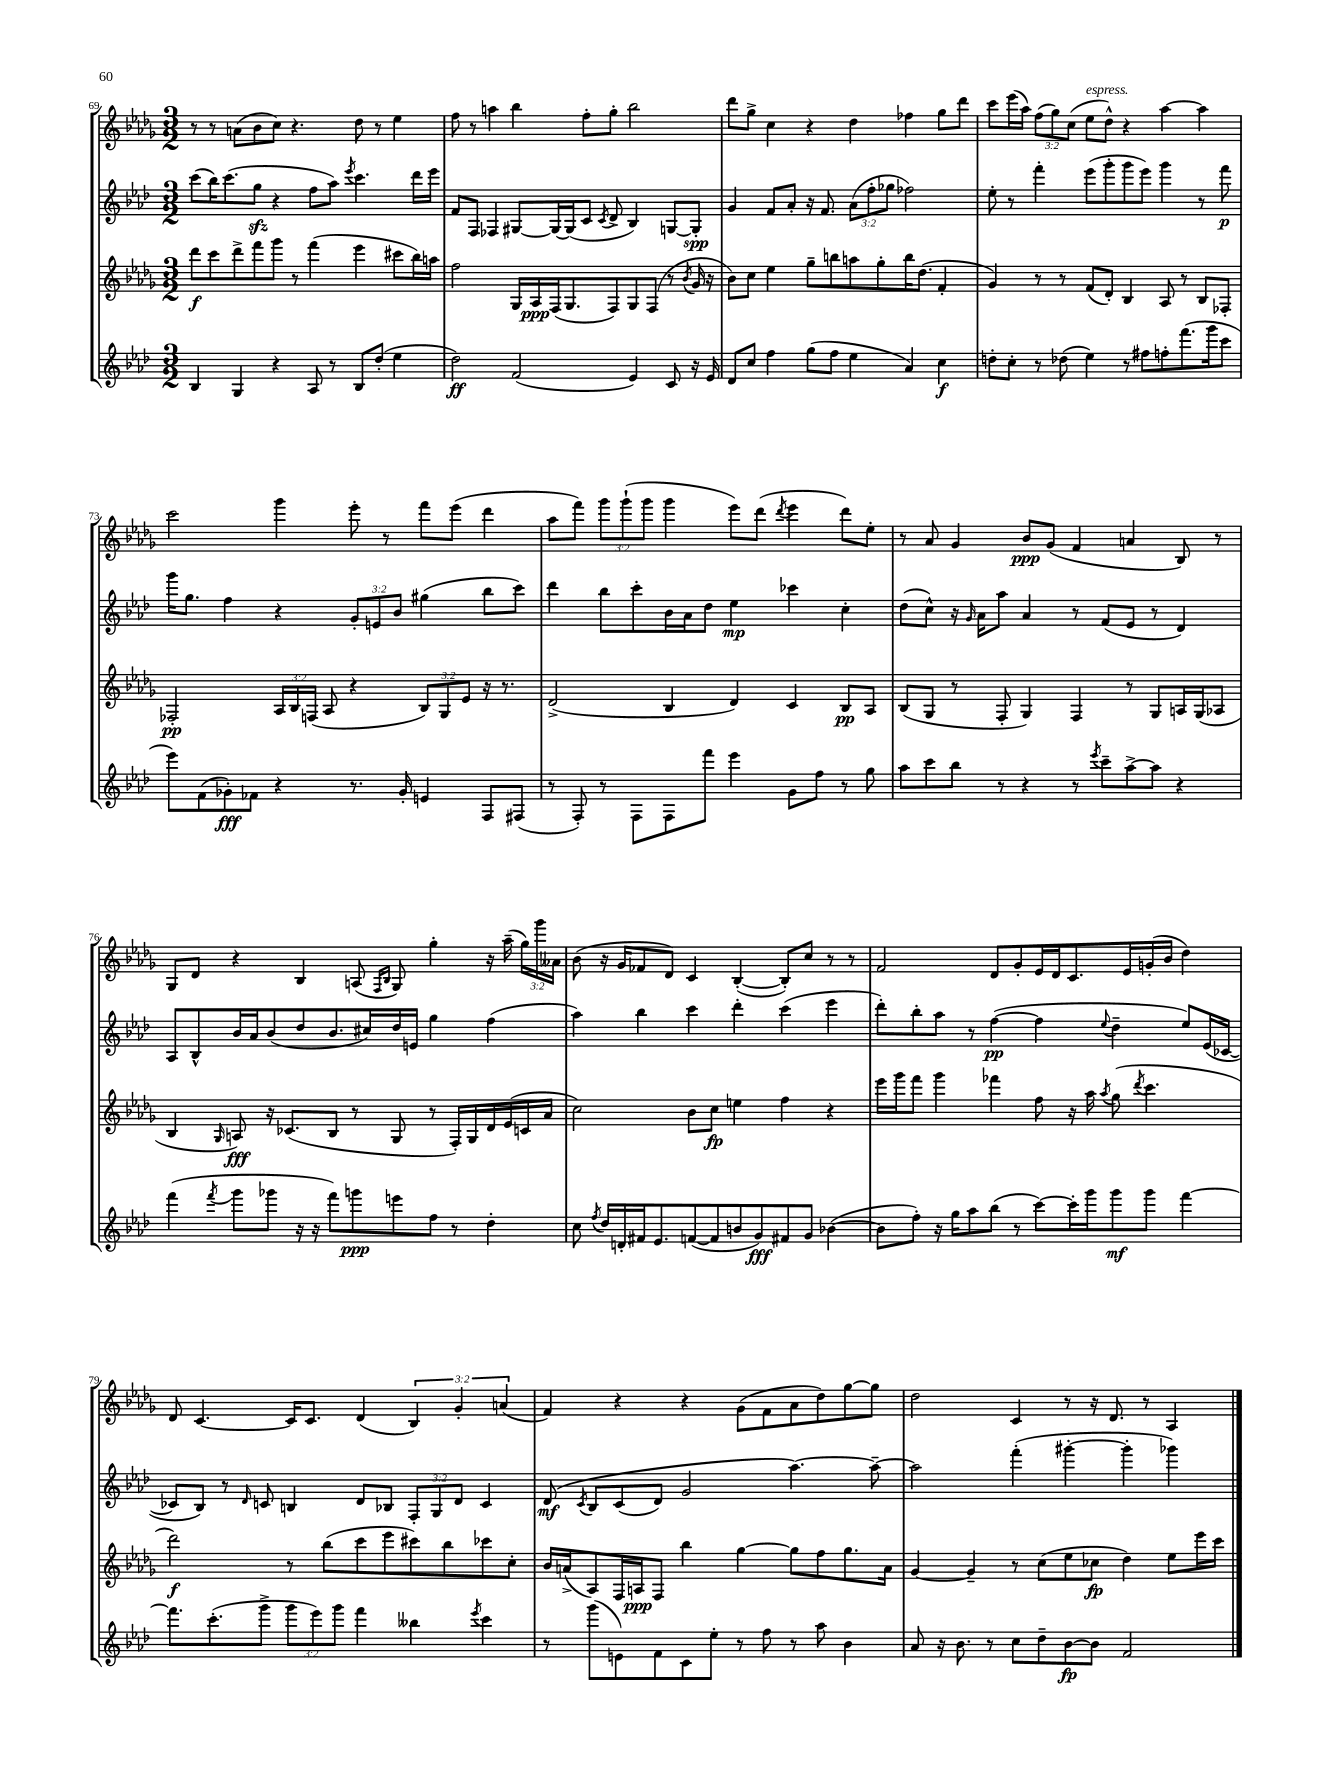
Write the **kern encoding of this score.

**kern	**dynam	**kern	**dynam	**kern	**dynam	**kern	**dynam
*part4	*part4	*part3	*part3	*part2	*part2	*part1	*part1
*staff4	*staff4	*staff3	*staff3	*staff2	*staff2	*staff1	*staff1
*clefG2	*	*clefG2	*	*clefG2	*	*clefG2	*
*k[b-e-a-d-]	*	*k[b-e-a-d-g-]	*	*k[b-e-a-d-]	*	*k[b-e-a-d-g-]	*
*M3/2	*	*M3/2	*	*M3/2	*	*M3/2	*
=69	=69	=69	=69	=69	=69	=69	=69
4B-/	.	8ddd-\L	f	(8ccc\L	.	8r	.
.	.	8ccc\	.	16bb-\K)	.	8r	.
.	.	.	.	(8.ccc\	.	.	.
4G/	.	8ddd-^\	.	.	.	(8an\L	.
.	.	8fff\	.	8ggzz\J	.	8b-\	.
4r	.	8ggg-\J	.	4r	.	8cc\J)	.
.	.	8r	.	.	.	4.r	.
8A-/	.	(4fff\	.	8ff\L	.	.	.
8r	.	.	.	8aa-\J)	.	.	.
.	.	.	.	8qeee-/	.	.	.
8B-/L	.	4eee-\	.	4.ccc\	.	8dd-\	.
(8dd-'/J	.	.	.	.	.	8r	.
4ee-\	.	8ccc#X\L	.	.	.	4ee-\	.
.	.	16bb-\L)	.	16ddd-\LL	.	.	.
.	.	16aan\JJ	.	16eee-\JJ	.	.	.
=70	=70	=70	=70	=70	=70	=70	=70
2dd-\)	ff	2ff\	.	8f/L	.	8ff\	.
.	.	.	.	8F/J	.	8r	.
.	.	.	.	4F-X/	.	4aan\	.
(2f/	.	16G-/LL	.	[8G#X/L	.	4bb-\	.
.	.	16A-/	ppp	.	.	.	.
.	.	(16F/J	.	16G#/L_	.	.	.
.	.	8.G-/	.	(16G#/J]	.	.	.
.	.	.	.	8c/J	.	8ff'\L	.
.	.	.	.	8qc/	.	.	.
.	.	8F/)	.	8d-^/	.	8gg-'\J	.
4e-/)	.	8G-/	.	4B-/)	.	2bb-\	.
.	.	(8F/J	.	.	.	.	.
8c/	.	8r	.	[8Gn/L	.	.	.
.	.	8qb-/	.	.	.	.	.
16r	.	16g-/	.	8G'/J]	spp	.	.
16e-/	.	16r	.	.	.	.	.
=71	=71	=71	=71	=71	=71	=71	=71
8d-/L	.	8b-\L)	.	4g/	.	8ddd-\L	.
8cc/J	.	8cc\J	.	.	.	8gg-^\J	.
4ff\	.	4ee-\	.	8f/L	.	4cc\	.
.	.	.	.	8a-'/J	.	.	.
(8gg\L	.	8gg-~\L	.	16r	.	4r	.
.	.	.	.	8.f/	.	.	.
8ff\J	.	8bbn\	.	.	.	.	.
4ee-\	.	8aan\	.	(12a-\L	.	4dd-\	.
.	.	.	.	12ff'\	.	.	.
.	.	8gg-'\	.	.	.	.	.
.	.	.	.	12gg-X\J	.	.	.
4a-/)	.	16bb\K	.	2ff-X\)	.	4ff-X\	.
.	.	(8.dd-\J	.	.	.	.	.
4cc\	f	4f'/	.	.	.	8gg-\L	.
.	.	.	.	.	.	8ddd-\J	.
=72	=72	=72	=72	=72	=72	=72	=72
8ddn'\L	.	4g-/)	.	8ee-'\	.	8ccc\L	.
8cc'\J	.	.	.	8r	.	(16eee-\L	.
.	.	.	.	.	.	16aa-\JJ)	.
8r	.	8r	.	4fff'\	.	(12ff\L	.
.	.	.	.	.	.	12gg-\)	.
(8dd-X\	.	8r	.	.	.	.	.
.	.	.	.	.	.	(12cc\J	.
!	!	!	!	!	!	!LO:TX:a:i:t=espress.	!
4ee-\)	.	(8f/L	.	(8eee-\L	.	8ee-\L	.
.	.	8d-'/J)	.	8ggg'\	.	8dd-^^\J)	.
8r	.	4B-/	.	8ggg\	.	4r	.
8ff#X\L	.	.	.	8eee-\J)	.	.	.
8ffn'\	.	8A-/	.	4ggg\	.	[4aa-\	.
(8.fff\	.	8r	.	.	.	.	.
.	.	8B-/L	.	8r	.	4aa-\]	.
16ggg\k	.	.	.	.	.	.	.
8ccc\J	.	8F-X'/J	.	8fff\	p	.	.
!!LO:LB:g=z
=73	=73	=73	=73	=73	=73	=73	=73
8eee-\L)	.	2F-X'/	pp	16ggg\KL	.	2ccc\	.
.	.	.	.	8.gg\J	.	.	.
(8f\	.	.	.	.	.	.	.
8g-X'\)	fff	.	.	4ff\	.	.	.
8f-X\J	.	.	.	.	.	.	.
4r	.	24A-/LL	.	4r	.	4ggg-\	.
.	.	24B-/	.	.	.	.	.
.	.	(24Fn/JJ	.	.	.	.	.
.	.	8A-/	.	.	.	.	.
8.r	.	4r	.	12g'/L	.	8eee-'\	.
.	.	.	.	12en/	.	.	.
.	.	.	.	.	.	8r	.
.	.	.	.	12b-/J	.	.	.
16g-'/	.	.	.	.	.	.	.
4en/	.	12B-/L)	.	(4gg#X\	.	8fff\L	.
.	.	12G-/	.	.	.	.	.
.	.	.	.	.	.	(8eee-\J	.
.	.	12e-/J	.	.	.	.	.
8F/L	.	16r	.	8bb-\L	.	4ddd-\	.
.	.	8.r	.	.	.	.	.
(8F#X/J	.	.	.	8ccc\J)	.	.	.
=74	=74	=74	=74	=74	=74	=74	=74
8r	.	(2d-^/	.	4ddd-\	.	8aa-\L	.
8F'/)	.	.	.	.	.	8fff\J)	.
8r	.	.	.	8bb-\L	.	12ggg-\L	.
.	.	.	.	.	.	(12ggg-`\	.
8F\L	.	.	.	8ccc'\	.	.	.
.	.	.	.	.	.	12ggg-\J	.
8F\	.	4B-/	.	16b-\L	.	4ggg-\	.
.	.	.	.	16a-\J	.	.	.
8fff\J	.	.	.	8dd-\J	.	.	.
4eee-\	.	4d-/)	.	4ee-\	mp	8eee-\L)	.
.	.	.	.	.	.	(8ddd-\J	.
.	.	.	.	.	.	8qddd-/	.
8g\L	.	4c/	.	4ccc-X\	.	4eee-\	.
8ff\J	.	.	.	.	.	.	.
8r	.	8B-/L	pp	4cc'\	.	8ddd-\L)	.
8gg\	.	8A-/J	.	.	.	8ee-'\J	.
=75	=75	=75	=75	=75	=75	=75	=75
8aa-\L	.	(8B-/L	.	(8dd-\L	.	8r	.
8ccc\	.	8G-/J	.	8cc^^\J)	.	8a-/	.
8bb-\J	.	8r	.	16r	.	4g-/	.
.	.	.	.	16qqg/	.	.	.
.	.	.	.	16a-\KL	.	.	.
8r	.	8F'/	.	8aa-\J	.	.	.
4r	.	4G-/)	.	4a-/	.	8b-/L	ppp
.	.	.	.	.	.	(8g-/J	.
8r	.	4F/	.	8r	.	4f/	.
8qeee-/	.	.	.	.	.	.	.
8ccc~\L	.	.	.	(8f/L	.	.	.
[8aa-^\	.	8r	.	8e-/J	.	4an/	.
8aa-\J]	.	8G-/L	.	8r	.	.	.
4r	.	16An/L	.	4d-/)	.	8B-/)	.
.	.	(16G-/J	.	.	.	.	.
.	.	8A-X/J	.	.	.	8r	.
!!LO:LB:g=z
=76	=76	=76	=76	=76	=76	=76	=76
(4fff\	.	4B-/	.	8A-/L	.	8G-/L	.
.	.	.	.	8B-^^/	.	8d-/J	.
8qfff/	.	16qqG-/	.	.	.	.	.
8ggg\L	.	8An/)	fff	16b-/L	.	4r	.
.	.	.	.	16a-/J	.	.	.
8ggg-X\J	.	16r	.	(8b-/	.	.	.
.	.	(8.c-X/L	.	.	.	.	.
16r	.	.	.	8dd-/	.	4B-/	.
16r	.	.	.	.	.	.	.
8fff\L)	.	8B-/J	.	8.b-/	.	.	.
8gggn\	ppp	8r	.	.	.	(8An/	.
.	.	.	.	16cc#X/L)	.	.	.
.	.	.	.	.	.	16qqF/LL	.
.	.	.	.	.	.	16qqB-/JJ	.
8eeen\	.	8G-/	.	16dd-/	.	8G-/)	.
.	.	.	.	16en/JJ	.	.	.
8ff\J	.	8r	.	4gg\	.	4gg-'\	.
8r	.	16F'/LL)	.	.	.	.	.
.	.	16G-/	.	.	.	.	.
4dd-'\	.	16d-/	.	(4ff\	.	16r	.
.	.	(16e-/	.	.	.	(16aa-~\	.
.	.	16cn/	.	.	.	24gg-\LL)	.
.	.	.	.	.	.	24ggg-\	.
.	.	16a-/JJ	.	.	.	.	.
.	.	.	.	.	.	24a--X\JJ	.
=77	=77	=77	=77	=77	=77	=77	=77
8cc\	.	2cc\)	.	4aa-\)	.	(8b-\	.
8qff/	.	.	.	.	.	.	.
16dd-/LL	.	.	.	.	.	16r	.
16dn'/	.	.	.	.	.	16g-/KL	.
16f#X/J	.	.	.	4bb-\	.	8f-X/	.
8.e-/	.	.	.	.	.	.	.
.	.	.	.	.	.	8d-/J)	.
([8fn/	.	8b-\L	.	4ccc\	.	4c/	.
8f/]	.	8cc\J	fp	.	.	.	.
8bn/	.	4een\	.	4ddd-'\	.	([4B-'/	.
8g/)	fff	.	.	.	.	.	.
8f#X/	.	4ff\	.	(4ccc\	.	8B-'/L])	.
8g/J	.	.	.	.	.	8cc/J	.
([4b-X\	.	4r	.	4eee-\	.	8r	.
.	.	.	.	.	.	8r	.
=78	=78	=78	=78	=78	=78	=78	=78
8b-\L]	.	16eee-\LL	.	8ddd-'\L)	.	2f/	.
.	.	16ggg-\J	.	.	.	.	.
8ff'\J)	.	8fff\J	.	8bb-'\	.	.	.
16r	.	4ggg-\	.	8aa-\J	.	.	.
16gg\KL	.	.	.	.	.	.	.
8aa-\	.	.	.	8r	.	.	.
(8bb-\J	.	4fff-X\	.	([4ff\	pp	8d-/L	.
8r	.	.	.	.	.	8g-'/	.
[8ccc\L)	.	8ff\	.	4ff\]	.	16e-/L	.
.	.	.	.	.	.	16d-/J	.
16ccc'\L]	.	16r	.	.	.	8.c/	.
16ggg\J	.	16aa-\	.	.	.	.	.
.	.	8qaa-/	.	8qqee-/	.	.	.
8ggg\	mf	(8gg-\	.	4dd-~\	.	.	.
.	.	.	.	.	.	16e-/L	.
.	.	8qddd-/	.	.	.	.	.
8ggg\J	.	4.ccc\	.	.	.	(16gn'/	.
.	.	.	.	.	.	16b-/JJ	.
[4fff\	.	.	.	8ee-/L)	.	4dd-\)	.
.	.	.	.	(16e-/L	.	.	.
.	.	.	.	[16c-X/JJ	.	.	.
!!LO:LB:g=z
=79	=79	=79	=79	=79	=79	=79	=79
8.fff\L]	.	2ddd-\)	f	8c-X/L]	.	8d-/	.
.	.	.	.	8B-/J)	.	[4.c/	.
(8.ccc'\	.	.	.	.	.	.	.
.	.	.	.	8r	.	.	.
.	.	.	.	16qqd-/	.	.	.
8ggg^\J	.	.	.	8cn/	.	.	.
12ggg\L	.	8r	.	4Bn/	.	16c/KL]	.
.	.	.	.	.	.	8.c/J	.
12eee-\)	.	.	.	.	.	.	.
.	.	(8bb-\L	.	.	.	.	.
12ggg\J	.	.	.	.	.	.	.
4fff\	.	8ccc\	.	8d-/L	.	(4d-/	.
.	.	8eee-\	.	8B-X/J	.	.	.
4bb--X\	.	8ccc#X\)	.	12F'/L	.	6B-/)	.
.	.	.	.	12G/	.	.	.
.	.	8bb-\	.	.	.	.	.
.	.	.	.	12d-/J	.	6g-'/	.
8qeee-/	.	.	.	.	.	.	.
4ccc\	.	8ccc-X\	.	4c/	.	.	.
.	.	.	.	.	.	(6an/	.
.	.	8cc'\J	.	.	.	.	.
=80	=80	=80	=80	=80	=80	=80	=80
8r	.	16b-/LL	.	(8d-/	mf	4f/)	.
.	.	(16an^/J	.	.	.	.	.
.	.	.	.	8qc/	.	.	.
(8ggg\L	.	8A-/)	.	8B-/L	.	.	.
8en\)	.	16F/L	.	(8c/	.	4r	.
.	.	16An/J	ppp	.	.	.	.
8f\	.	8F/J	.	8d-/J)	.	.	.
8c\	.	4bb-\	.	2g/	.	4r	.
8ee-'\J	.	.	.	.	.	.	.
8r	.	[4gg-\	.	.	.	(8g-\L	.
8ff\	.	.	.	.	.	8f\	.
8r	.	8gg-\L]	.	[4.aa-\)	.	8a-\	.
8aa-\	.	8ff\	.	.	.	8dd-\)	.
4b-\	.	8.gg-\	.	.	.	[8gg-\	.
.	.	.	.	8aa-~\_	.	8gg-\J]	.
.	.	16a\Jk	.	.	.	.	.
=81	=81	=81	=81	=81	=81	=81	=81
8a-/	.	[4g-/	.	2aa-\]	.	2dd-\	.
16r	.	.	.	.	.	.	.
8.b-\	.	.	.	.	.	.	.
.	.	4g-~/]	.	.	.	.	.
8r	.	.	.	.	.	.	.
8cc\L	.	8r	.	(4fff'\	.	4c/	.
8dd-~\	.	(8cc\L	.	.	.	.	.
[8b-\	fp	8ee-\	.	[4ggg#X'\	.	8r	.
8b-\J]	.	8cc-X\J	fp	.	.	16r	.
.	.	.	.	.	.	8.d-/	.
2f/	.	4dd-\)	.	4ggg#'\]	.	.	.
.	.	.	.	.	.	8r	.
.	.	8ee-\L	.	4ggg-X\)	.	4A-/	.
.	.	16eee-\L	.	.	.	.	.
.	.	16ccc\JJ	.	.	.	.	.
==	==	==	==	==	==	==	==
*-	*-	*-	*-	*-	*-	*-	*-
